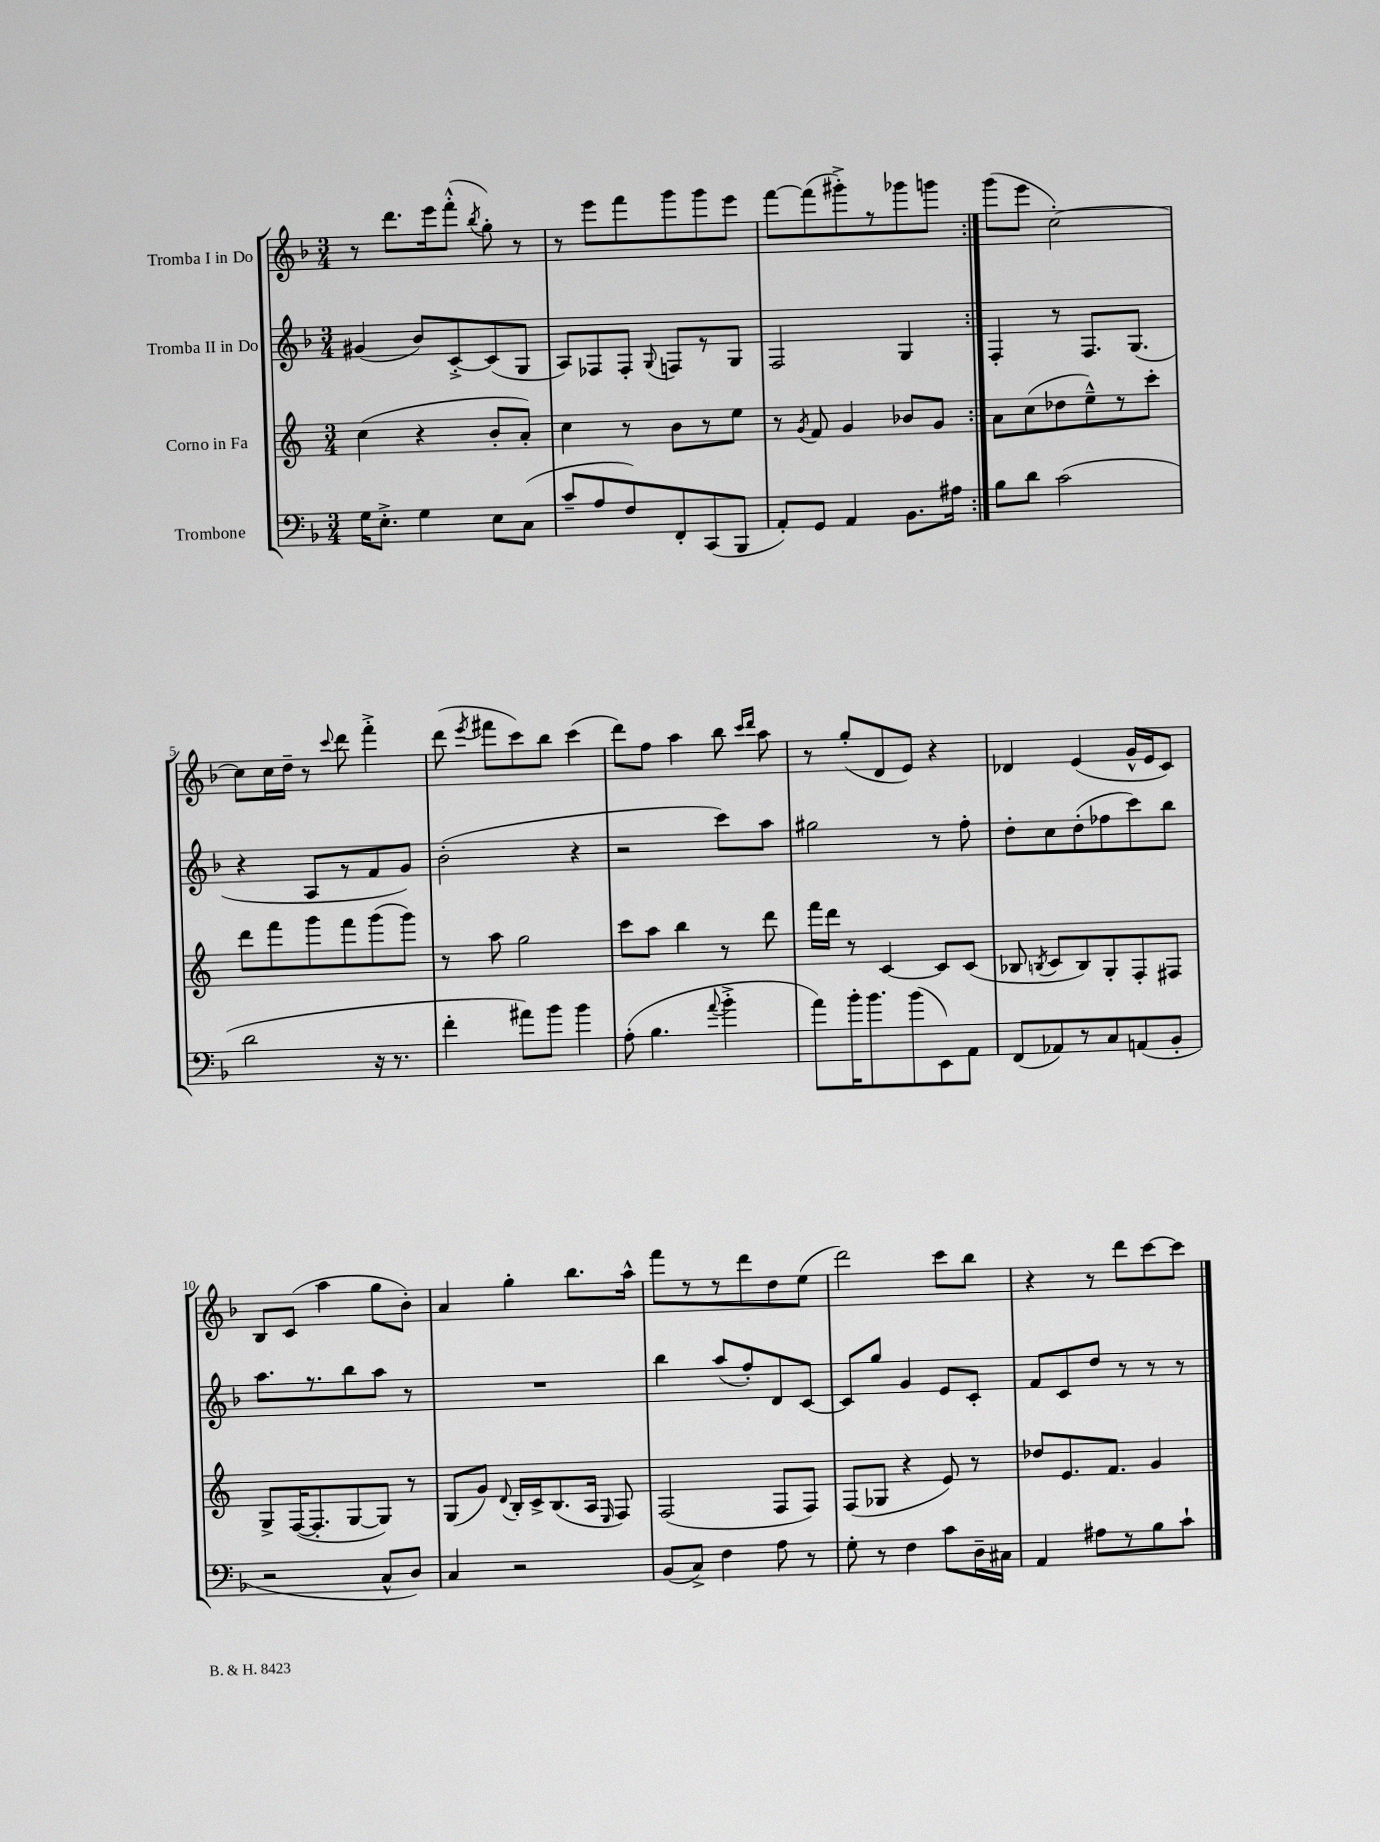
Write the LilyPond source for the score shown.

<<
\new StaffGroup <<
\new Staff = "s0" \with { instrumentName = "Tromba I in Do" } {
    \clef treble \key f \major \numericTimeSignature \time 3/4
    \autoBeamOff \repeat volta 2 { r8 d'''8.[ e'''16 f'''8]-.-^( \acciaccatura { bes''8 } g''8-.) r8 |
    r8 e'''8[ f'''8 g'''8 g'''8 e'''8] |
    f'''8[~ f'''8( gis'''8-.->) r8 ges'''8 g'''8] | }
    g'''8[( e'''8] c''2~-.) |
    c''8[ c''16 d''16]-- r8 \appoggiatura { c'''8 } d'''8 f'''4-.-> |
    d'''8( \acciaccatura { e'''8 } fis'''8[ c'''8) bes''8] c'''4( |
    d'''8[) f''8] a''4 bes''8 \grace { c'''16[ d'''16] } a''8 |
    r8 g''8[-.( d'8 e'8]) r4 |
    des'4 e'4( g'16[-^ e'16 c'8]) |
    bes8[ c'8]( a''4 g''8[ bes'8]-.) |
    a'4 g''4-. bes''8.[ a''16]-^ |
    f'''8[ r8 r8 d'''8 d''8 e''8]( |
    d'''2) c'''8[ bes''8] |
    r4 r8 d'''8[ c'''8~ c'''8] \bar "|." |
}
\new Staff = "s1" \with { instrumentName = "Tromba II in Do" } {
    \clef treble \key f \major \numericTimeSignature \time 3/4
    \autoBeamOff \repeat volta 2 { gis'4( bes'8[) c'8~-.-> c'8( g8] |
    a8[) fes8 fes8]-. \appoggiatura { g8 } f8[ r8 g8] |
    f2 g4 | }
    f4-. r8 f8.[ g8.]( |
    r4 a8[ r8 f'8 g'8]) |
    bes'2-.( r4 |
    r2 c'''8[) a''8] |
    gis''2 r8 f''8-. |
    d''8[-. c''8 d''8-.( fes''8 c'''8) bes''8] |
    a''8.[ r8. bes''8 a''8] r8 |
    R2. |
    bes''4 a''8[( f''8-.) d'8 c'8]~ |
    c'8[ g''8] g'4 e'8[ c'8]-. |
    f'8[ c'8 d''8] r8 r8 r8 \bar "|." |
}
\new Staff = "s2" \with { instrumentName = "Corno in Fa" } {
    \clef treble \key c \major \numericTimeSignature \time 3/4
    \autoBeamOff \repeat volta 2 { c''4( r4 b'8[-. a'8]-.) |
    c''4 r8 b'8[ r8 e''8] |
    r8 \acciaccatura { g'8 } f'8 g'4 bes'8[ g'8] | }
    a'8[ c''8( des''8 e''8---^) r8 c'''8]-. |
    d'''8[ f'''8 g'''8 f'''8 g'''8( g'''8]) |
    r8 a''8 g''2 |
    c'''8[ a''8] b''4 r8 d'''8 |
    f'''16[ d'''16] r8 c'4~ c'8[ c'8]( |
    bes8 \acciaccatura { b8 } c'8[ b8) g8-. f8-. fis8] |
    g8[-> f16~( f8.-. g8~ g8]) r8 |
    g8[( g'8]) \appoggiatura { d'8 } b16[-. c'16-> b8.( a16] \grace { e16 } f8) |
    f2( f8[ f8]) |
    f8[( ges8] r4 e'8) r8 |
    des''8[ e'8. f'8.] g'4 \bar "|." |
}
\new Staff = "s3" \with { instrumentName = "Trombone" } {
    \clef bass \key f \major \numericTimeSignature \time 3/4
    \autoBeamOff \repeat volta 2 { g16[ e8.]-.-> g4 e8[ c8]( |
    c'8[-- a8 f8) f,8-. c,8( bes,,8] |
    a,8[-.) g,8] a,4 bes,8.[ ais16] | }
    bes8[ d'8] c'2( |
    d'2 r16 r8. |
    f'4-. ais'8[) bes'8] bes'4 |
    a8-.( bes4. \appoggiatura { a'8 } bes'4-.-> |
    a'8[) bes'16-. bes'8. bes'8( e,8) a,8] |
    f,8[( aes,8) r8 c8 a,8( bes,8]-. |
    r2 c8[-^ d8]) |
    c4 r2 |
    bes,8[( c8]->) f4 a8 r8 |
    g8-. r8 f4 c'8[ d16-- cis16] |
    a,4 ais8[ r8 bes8 c'8]-! \bar "|." |
}
>>
>>
